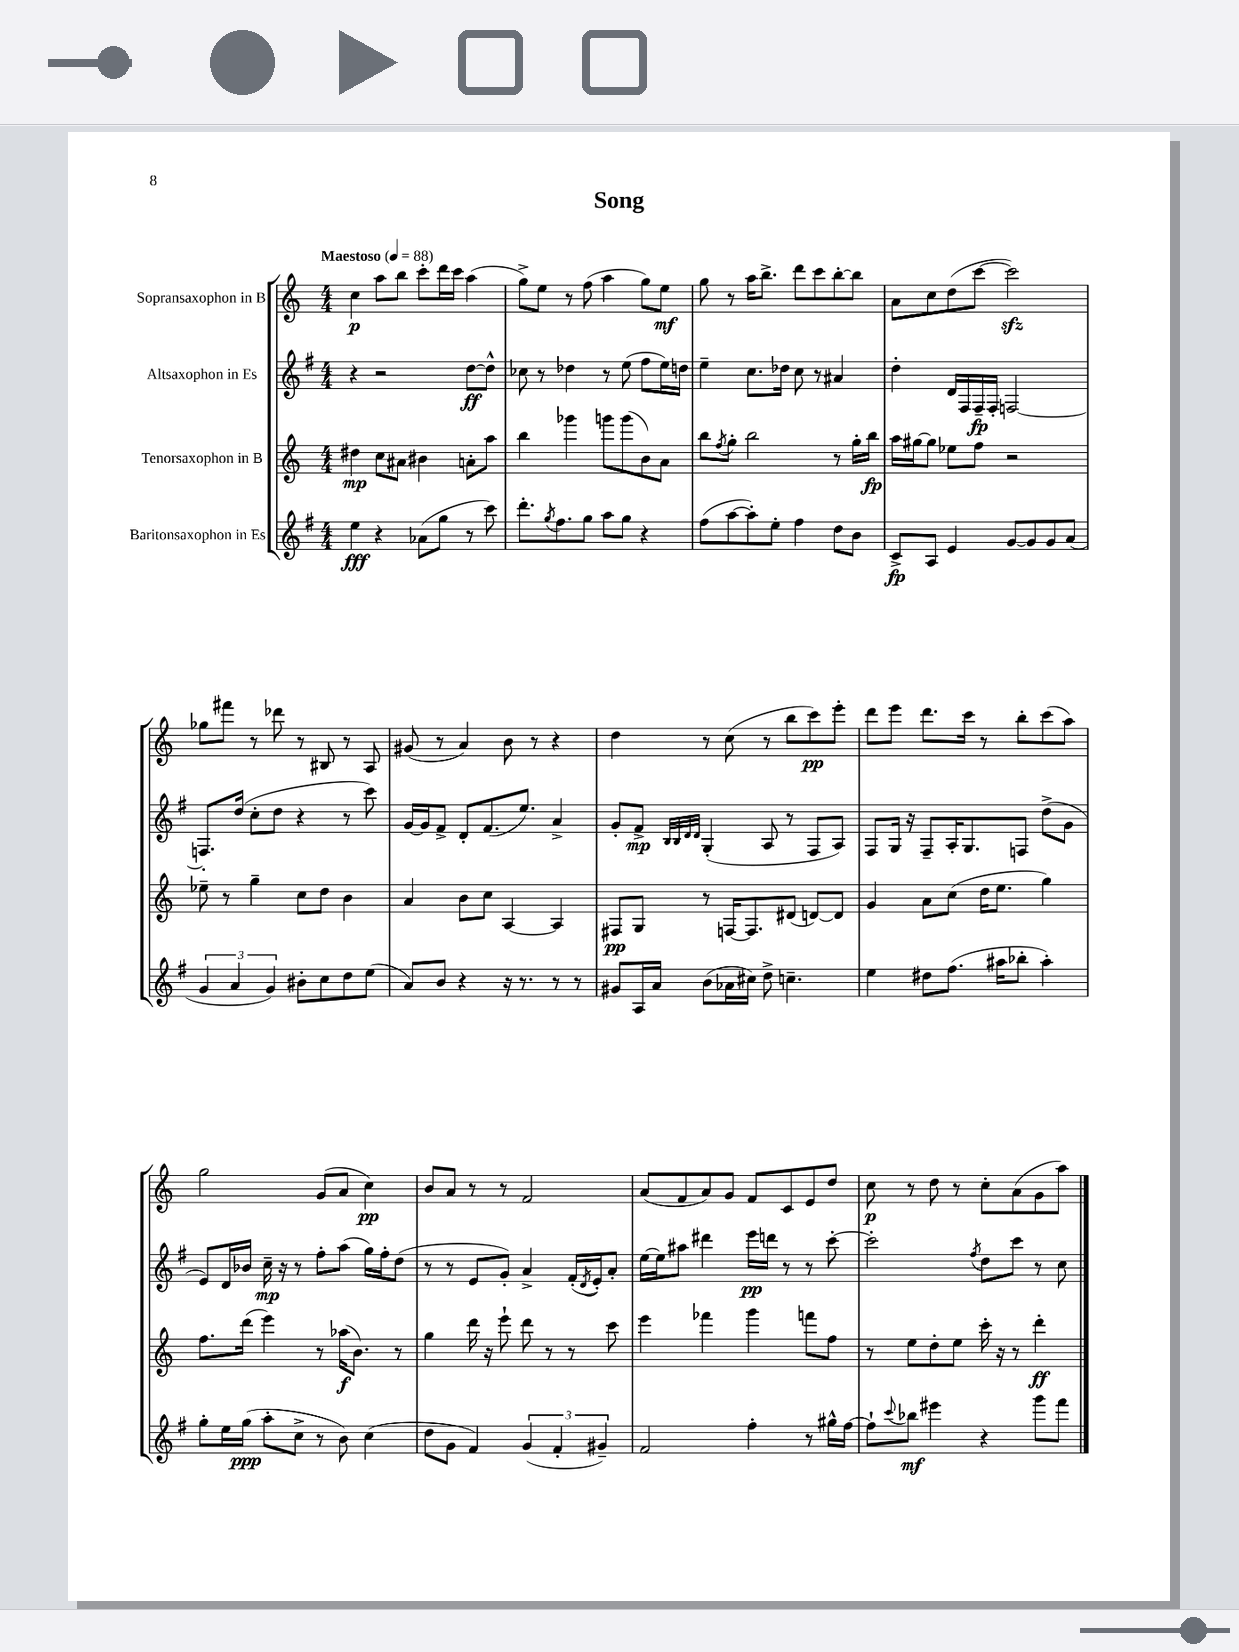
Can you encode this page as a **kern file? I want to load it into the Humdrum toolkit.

**kern	**dynam	**kern	**dynam	**kern	**dynam	**kern	**dynam
*part4	*part4	*part3	*part3	*part2	*part2	*part1	*part1
*staff4	*staff4	*staff3	*staff3	*staff2	*staff2	*staff1	*staff1
*I"Baritonsaxophon in Es	*	*I"Tenorsaxophon in B	*	*I"Altsaxophon in Es	*	*I"Sopransaxophon in B	*
*clefG2	*	*clefG2	*	*clefG2	*	*clefG2	*
*k[f#]	*	*k[]	*	*k[f#]	*	*k[]	*
*M4/4	*	*M4/4	*	*M4/4	*	*M4/4	*
*MM88	*	*MM88	*	*MM88	*	*MM88	*
=1	=1	=1	=1	=1	=1	=1	=1
!	!	!	!	!	!	!LO:TX:a:B:t=Maestoso	!
4ee\	fff	4dd#X\	mp	4r	.	4cc\	p
4r	.	8cc\L	.	2r	.	8aa\L	.
.	.	8a#X\J	.	.	.	8bb\J	.
(8a-X\L	.	4b#X\	.	.	.	8ccc'\L	.
8gg\J	.	.	.	.	.	16ddd\L	.
.	.	.	.	.	.	16ccc\JJ	.
8r	.	8an'\L	.	[8dd\L	ff	(4aa\	.
8ccc\)	.	8aa\J	.	8dd^^\J]	.	.	.
=2	=2	=2	=2	=2	=2	=2	=2
8.ddd'\L	.	4bb\	.	8cc-X\	.	8gg^\L)	.
.	.	.	.	8r	.	8ee\J	.
8qgg/	.	.	.	.	.	.	.
8.ff#\	.	.	.	.	.	.	.
.	.	4ggg-X\	.	4dd-X\	.	8r	.
8gg\J	.	.	.	.	.	(8ff\	.
8aa\L	.	8gggn\L	.	8r	.	4aa\	.
8gg\J	.	(8ggg\	.	(8ee\	.	.	.
4r	.	8b\)	.	8ff#\L	.	8gg\L)	.
.	.	8a\J	.	16ee\L)	.	8ee\J	mf
.	.	.	.	16ddn\JJ	.	.	.
=3	=3	=3	=3	=3	=3	=3	=3
(8ff#\L	.	8bb\L	.	4ee~\	.	8gg\	.
.	.	8qff/	.	.	.	.	.
[8aa\	.	8gg'\J	.	.	.	8r	.
8aa'\])	.	2bb\	.	8.cc\L	.	16aa\KL	.
.	.	.	.	.	.	8.bb^\J	.
8ee'\J	.	.	.	.	.	.	.
.	.	.	.	16dd-X\Jk	.	.	.
4ff#\	.	.	.	8cc\	.	8ddd\L	.
.	.	.	.	8r	.	8ccc\	.
8dd\L	.	8r	.	4a#X/	.	[8bb'\	.
8b\J	.	16gg'\LL	.	.	.	8bb\J]	.
.	.	16bb\JJ	fp	.	.	.	.
=4	=4	=4	=4	=4	=4	=4	=4
8c^/L	fp	16aa\LL	.	4dd'\	.	8a\L	.
.	.	[16gg#X\J	.	.	.	.	.
8A/J	.	8gg#\J]	.	.	.	8cc\	.
4e/	.	8ee-X\L	.	16d/LL	.	(8dd\	.
.	.	.	.	16F#/	.	.	.
.	.	8ff\J	.	16F#~/	fp	[8ccc\J	.
.	.	.	.	16F#'/JJ	.	.	.
[8g/L	.	2r	.	[2Fn/	.	2ccczz\])	.
8g/]	.	.	.	.	.	.	.
8g/	.	.	.	.	.	.	.
(8a/J	.	.	.	.	.	.	.
!!LO:LB:g=z
=5	=5	=5	=5	=5	=5	=5	=5
6g/	.	8ee-X~\	.	8.Fn'/L]	.	8gg-X\L	.
.	.	8r	.	.	.	8fff#X\J	.
6a/	.	.	.	.	.	.	.
.	.	.	.	(16dd/Jk	.	.	.
.	.	4gg~\	.	8cc'\L	.	8r	.
6g/)	.	.	.	.	.	.	.
.	.	.	.	8dd\J	.	8ddd-X\	.
8b#X'\L	.	8cc\L	.	4r	.	8r	.
8cc\	.	8dd\J	.	.	.	8B#X/	.
8dd\	.	4b\	.	8r	.	8r	.
(8ee\J	.	.	.	8ccc\)	.	8A/	.
=6	=6	=6	=6	=6	=6	=6	=6
8a/L)	.	4a/	.	[16g/LL	.	(8g#X/	.
.	.	.	.	16g/J]	.	.	.
8b/J	.	.	.	8f#^/J	.	8r	.
4r	.	8b\L	.	8d'/L	.	4a/)	.
.	.	8cc\J	.	(8.f#/	.	.	.
16r	.	[4A/	.	.	.	8b\	.
8.r	.	.	.	8.ee/J)	.	.	.
.	.	.	.	.	.	8r	.
8r	.	4A/]	.	4a^/	.	4r	.
8r	.	.	.	.	.	.	.
=7	=7	=7	=7	=7	=7	=7	=7
8g#X/L	.	8F#X/L	pp	8g'/L	.	4dd\	.
16A/L	.	8G/J	.	8f#^/J	mp	.	.
16a/JJ	.	.	.	.	.	.	.
.	.	.	.	32qqB/LLL	.	.	.
.	.	.	.	32qqB/	.	.	.
.	.	.	.	32qqd/	.	.	.
.	.	.	.	32qqd/JJJ	.	.	.
(8b\L	.	8r	.	(4G'/	.	8r	.
16a-X\L	.	[16Fn/KL	.	.	.	(8cc\	.
16cc#X\JJ)	.	8.F/]	.	.	.	.	.
8dd^\	.	.	.	8A/	.	8r	.
4.ccn~\	.	(8d#X/J	.	8r	.	8bb\L	.
.	.	[8dn/L)	.	8F#/L	.	8ccc\)	pp
.	.	8d/J]	.	8A/J)	.	8eee'\J	.
=8	=8	=8	=8	=8	=8	=8	=8
4ee\	.	4g/	.	8F#/L	.	8ddd\L	.
.	.	.	.	16G/Jk	.	8eee\J	.
.	.	.	.	16r	.	.	.
8dd#X\L	.	8a\L	.	8F#~/L	.	8.ddd\L	.
(8.ff#\J	.	(8cc\J	.	16A'/K	.	.	.
.	.	.	.	8.G/	.	16ccc\Jk	.
.	.	16dd\KL	.	.	.	8r	.
16aa#X\KL	.	8.ee\J	.	.	.	.	.
8bb-X'\J	.	.	.	8Fn/J	.	8bb'\L	.
4aa#'\)	.	4gg\)	.	(8dd^\L	.	(8ccc\	.
.	.	.	.	8g\J	.	8aa\J)	.
!!LO:LB:g=z
=9	=9	=9	=9	=9	=9	=9	=9
8gg'\L	.	8.ff\L	.	8e/L)	.	2gg\	.
16ee\L	.	.	.	16d/L	.	.	.
(16gg\JJ	ppp	(16ddd\Jk	.	16b-X/JJ	.	.	.
8aa'\L	.	4eee\)	.	16cc~\	mp	.	.
.	.	.	.	16r	.	.	.
8cc^\J	.	.	.	8r	.	.	.
8r	.	8r	.	8ff#'\L	.	(8g/L	.
8b\)	.	(16aa-X\KL	f	(8aa\J	.	8a/J	.
.	.	8.b\J)	.	.	.	.	.
(4cc\	.	.	.	16gg\LL)	.	4cc\)	pp
.	.	.	.	16ff#'\J	.	.	.
.	.	8r	.	(8dd\J	.	.	.
=10	=10	=10	=10	=10	=10	=10	=10
8dd\L	.	4gg\	.	8r	.	8b/L	.
8g\J	.	.	.	8r	.	8a/J	.
4f#/)	.	16ddd\	.	8e/L	.	8r	.
.	.	16r	.	.	.	.	.
.	.	8eee`\	.	8g'/J)	.	8r	.
(6g/	.	8ddd\	.	4a^/	.	2f/	.
.	.	8r	.	.	.	.	.
6f#'/	.	.	.	.	.	.	.
.	.	8r	.	(16f#'/LL	.	.	.
.	.	.	.	8qd/	.	.	.
.	.	.	.	16e'/J)	.	.	.
6g#X~/)	.	.	.	.	.	.	.
.	.	8ccc\	.	8a'/J	.	.	.
=11	=11	=11	=11	=11	=11	=11	=11
2f#/	.	4eee\	.	[16ee\LL	.	(8a/L	.
.	.	.	.	16ee\J]	.	.	.
.	.	.	.	8aa#X\J	.	8f/	.
.	.	4fff-X\	.	4ddd#X\	.	8a/)	.
.	.	.	.	.	.	8g/J	.
4ff#'\	.	4ggg\	.	16eee\LL	pp	8f/L	.
.	.	.	.	16dddn\JJ	.	.	.
.	.	.	.	8r	.	8c/	.
8r	.	8fffn\L	.	8r	.	8e/	.
16gg#X^^\LL	.	8ff\J	.	[8ccc'\	.	8dd/J	.
[16ff#\JJ	.	.	.	.	.	.	.
=12	=12	=12	=12	=12	=12	=12	=12
8ff#`\L]	.	8r	.	2ccc'\]	.	8cc\	p
8qqccc/	.	.	.	.	.	.	.
8bb-X\J	mf	8ee\L	.	.	.	8r	.
4eee#X\	.	8dd'\	.	.	.	8dd\	.
.	.	8ee\J	.	.	.	8r	.
.	.	.	.	8qff#/	.	.	.
4r	.	16ccc'\	.	8dd\L	.	8cc'\L	.
.	.	16r	.	.	.	.	.
.	.	8r	.	8ccc\J	.	(8a\	.
8ggg\L	.	4ddd'\	ff	8r	.	8g\	.
8fff#\J	.	.	.	8cc\	.	8aa\J)	.
==	==	==	==	==	==	==	==
*-	*-	*-	*-	*-	*-	*-	*-
